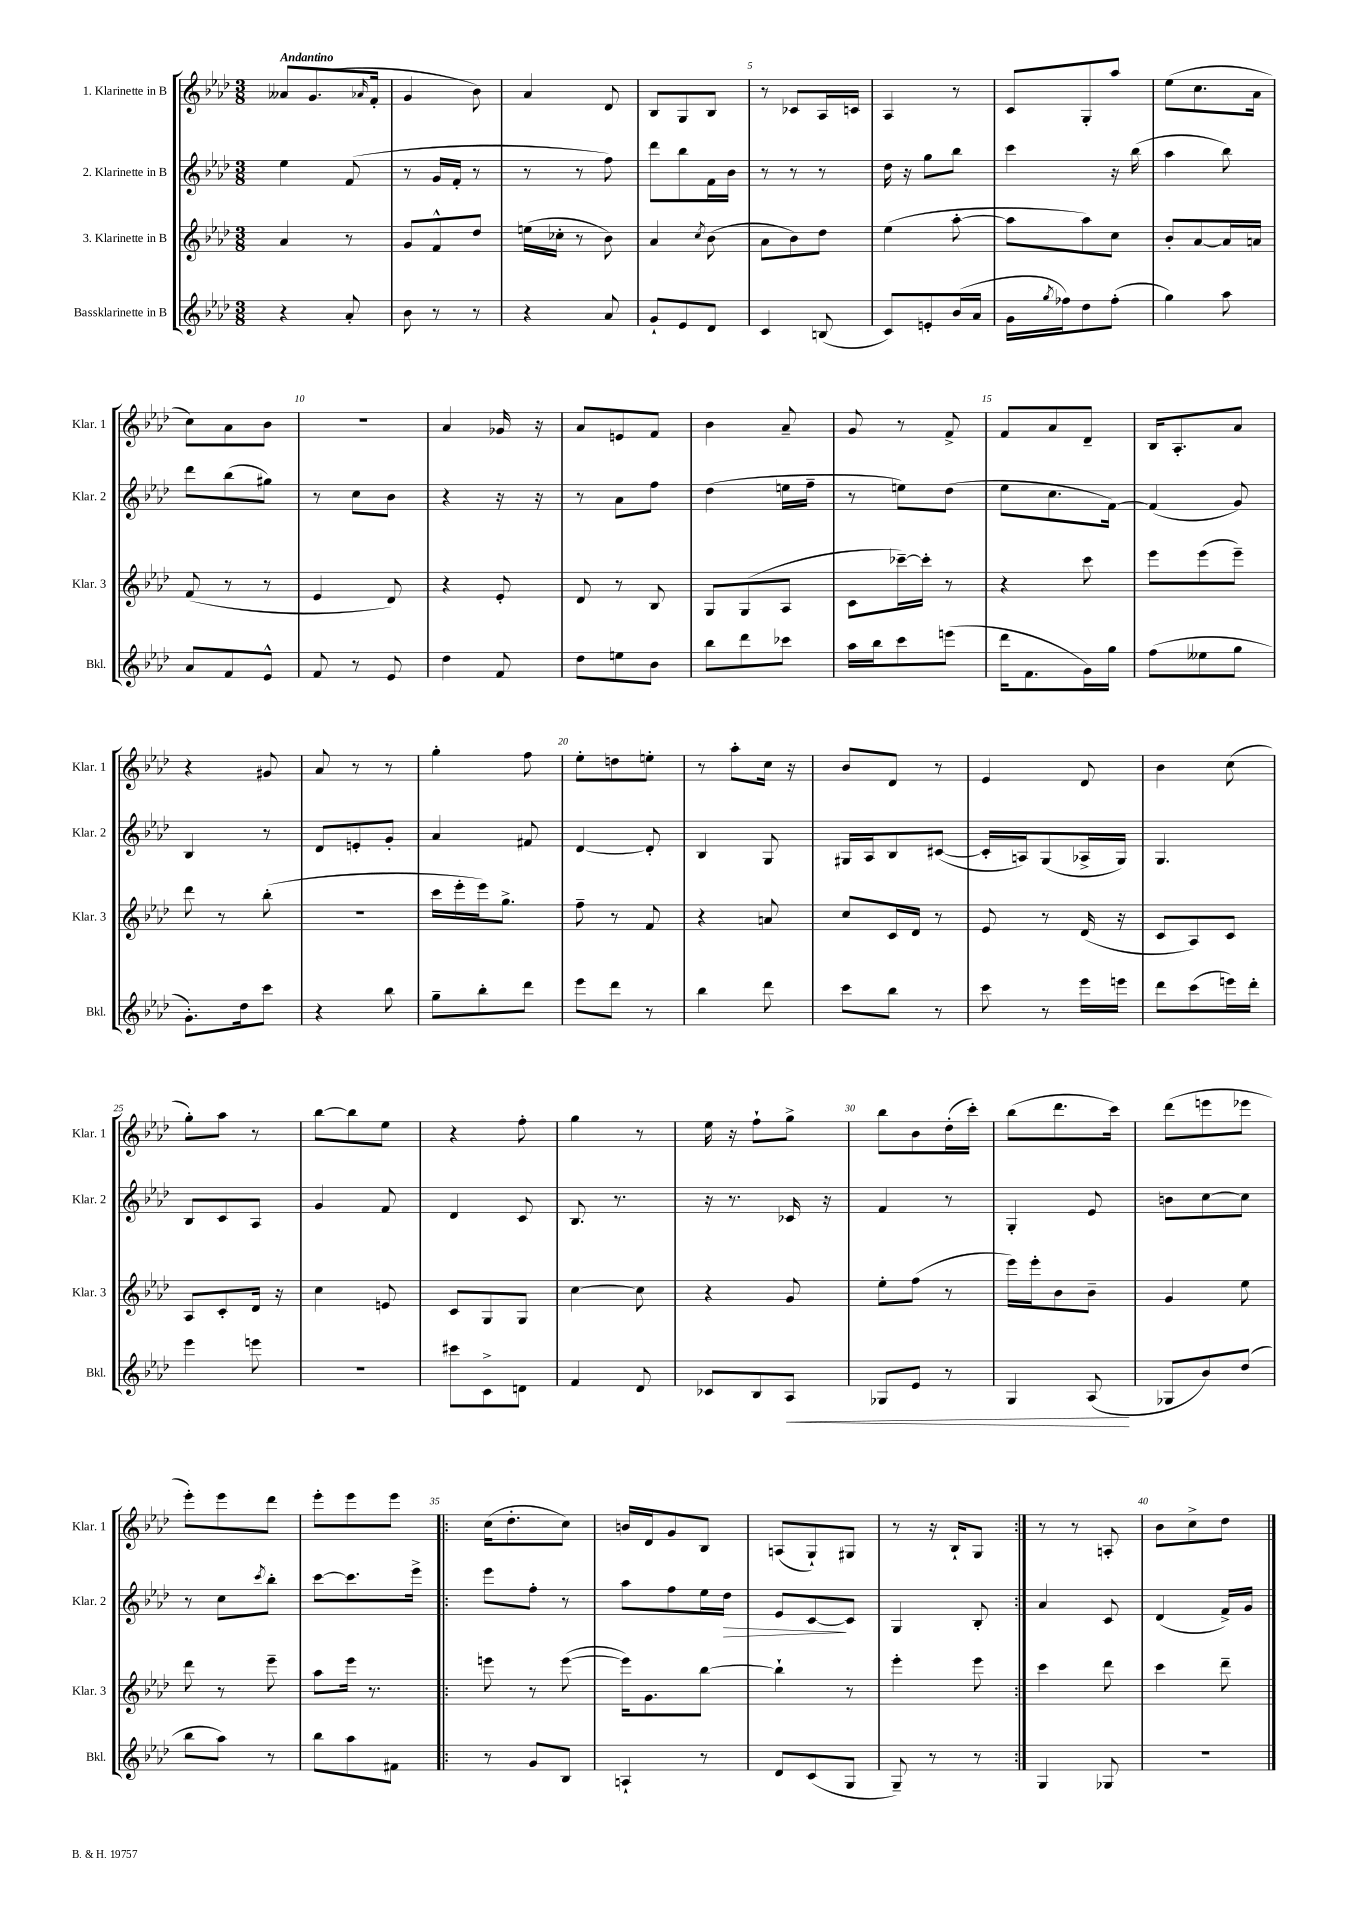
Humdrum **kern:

**kern	**dynam	**kern	**kern	**dynam	**kern
*part4	*part4	*part3	*part2	*part2	*part1
*staff4	*staff4	*staff3	*staff2	*staff2	*staff1
*I"Bassklarinette in B	*	*I"3. Klarinette in B	*I"2. Klarinette in B	*	*I"1. Klarinette in B
*I'Bkl.	*	*I'Klar. 3	*I'Klar. 2	*	*I'Klar. 1
*clefG2	*	*clefG2	*clefG2	*	*clefG2
*k[b-e-a-d-]	*	*k[b-e-a-d-]	*k[b-e-a-d-]	*	*k[b-e-a-d-]
*M3/8	*	*M3/8	*M3/8	*	*M3/8
=1	=1	=1	=1	=1	=1
!	!	!	!	!	!LO:TX:a:B:t=Andantino
4r	.	4a-/	4ee-\	.	8a--X/L
.	.	.	.	.	(8.g/
8a-'/	.	8r	(8f/	.	.
.	.	.	.	.	16qqa-X/
.	.	.	.	.	16f'/Jk
=2	=2	=2	=2	=2	=2
8b-\	.	8g/L	8r	.	4g/
8r	.	8f^^/	16g/LL	.	.
.	.	.	16f'/JJ	.	.
8r	.	8dd-/J	8r	.	8b-\)
=3	=3	=3	=3	=3	=3
4r	.	(16een\LL	8r	.	4a-/
.	.	16cc-X'\JJ	.	.	.
.	.	8r	8r	.	.
8a-/	.	8b-\)	8ff\)	.	8d-/
=4	=4	=4	=4	=4	=4
8g`/L	.	4a-/	8ddd-\L	.	8B-/L
8e-/	.	.	8bb-\	.	8G/
.	.	8qcc/	.	.	.
8d-/J	.	(8b-\	16f\L	.	8B-/J
.	.	.	16b-\JJ	.	.
=5	=5	=5	=5	=5	=5
4c/	.	8a-\L	8r	.	8r
.	.	8b-\)	8r	.	8c-X/L
(8Bn/	.	8dd-\J	8r	.	16A-/L
.	.	.	.	.	16cn/JJ
=6	=6	=6	=6	=6	=6
8c/L)	.	(4ee-\	16dd-\	.	4A-/
.	.	.	16r	.	.
8en'/	.	.	8gg\L	.	.
(16b-/L	.	[8aa-'\	8bb-\J	.	8r
16a-/JJ	.	.	.	.	.
=7	=7	=7	=7	=7	=7
16g\LL	.	8aa-\L]	4ccc\	.	8c/L
8qgg/	.	.	.	.	.
16ff-X\J)	.	.	.	.	.
8dd-\	.	8aa-\)	.	.	8G'/
(8ff-'\J	.	8cc\J	16r	.	8aa-/J
.	.	.	(16bb-\	.	.
=8	=8	=8	=8	=8	=8
4gg\)	.	8b-'/L	4aa-\	.	(8ee-\L
.	.	[8a-/	.	.	8.cc\
8aa-\	.	16a-/L]	8bb-\)	.	.
.	.	16an/JJ	.	.	16a-\Jk
!!LO:LB:g=z
=9	=9	=9	=9	=9	=9
8a-/L	.	(8f/	8ddd-\L	.	8cc\L)
8f/	.	8r	(8bb-\	.	8a-\
8e-^^/J	.	8r	8gg#X\J)	.	8b-\J
=10	=10	=10	=10	=10	=10
8f/	.	4e-/	8r	.	4.r
8r	.	.	8cc\L	.	.
8e-/	.	8d-/)	8b-\J	.	.
=11	=11	=11	=11	=11	=11
4dd-\	.	4r	4r	.	4a-/
8f/	.	8e-'/	16r	.	16g-X/
.	.	.	16r	.	16r
=12	=12	=12	=12	=12	=12
8dd-\L	.	8d-/	8r	.	8a-/L
8een\	.	8r	8a-\L	.	8en/
8b-\J	.	8B-/	8ff\J	.	8f/J
=13	=13	=13	=13	=13	=13
8bb-\L	.	8G/L	(4dd-\	.	4b-\
8ddd-\	.	(8G/	.	.	.
8ccc-X\J	.	8A-/J	16een\LL	.	8a-~/
.	.	.	16ff~\JJ	.	.
=14	=14	=14	=14	=14	=14
16aa-\LL	.	8c\L	8r	.	8g/
16bb-\J	.	.	.	.	.
8ccc\	.	[16ccc-X~\L)	8een\L)	.	8r
.	.	16ccc-'\JJ]	.	.	.
(8eeen\J	.	8r	(8dd-\J	.	8f^/
=15	=15	=15	=15	=15	=15
16ddd-\KL	.	4r	8ee-\L	.	8f/L
8.f\	.	.	.	.	.
.	.	.	8.cc\	.	8a-/
16g\L)	.	8ccc\	.	.	8d-~/J
16gg\JJ	.	.	[16f\Jk)	.	.
=16	=16	=16	=16	=16	=16
(8ff\L	.	8eee-\L	(4f/]	.	16B-/KL
.	.	.	.	.	8.A-'/
8ee--X\	.	(8eee-\	.	.	.
8gg\J	.	8eee-~\J)	8g/)	.	8a-/J
!!LO:LB:g=z
=17	=17	=17	=17	=17	=17
8.g'\L)	.	8ddd-\	4B-/	.	4r
.	.	8r	.	.	.
16dd-\k	.	.	.	.	.
8ccc\J	.	(8bb-'\	8r	.	8g#X/
=18	=18	=18	=18	=18	=18
4r	.	4.r	8d-/L	.	8a-/
.	.	.	8en'/	.	8r
8bb-\	.	.	8g'/J	.	8r
=19	=19	=19	=19	=19	=19
8gg~\L	.	16ccc\LL	4a-/	.	4gg'\
.	.	16eee-'\	.	.	.
8bb-'\	.	16eee-\J)	.	.	.
.	.	8.gg^\J	.	.	.
8ddd-\J	.	.	8f#X/	.	8ff\
=20	=20	=20	=20	=20	=20
8eee-\L	.	8ff~\	[4d-/	.	8ee-'\L
8ddd-\J	.	8r	.	.	8ddn\
8r	.	8f/	8d-'/]	.	8een'\J
=21	=21	=21	=21	=21	=21
4bb-\	.	4r	4B-/	.	8r
.	.	.	.	.	8aa-'\L
8ddd-\	.	8an/	8G/	.	16cc\Jk
.	.	.	.	.	16r
=22	=22	=22	=22	=22	=22
8ccc\L	.	8cc/L	16G#X/LL	.	8b-/L
.	.	.	16A-/J	.	.
8bb-\J	.	16c/L	8B-/	.	8d-/J
.	.	16d-/JJ	.	.	.
8r	.	8r	([8c#X/J	.	8r
=23	=23	=23	=23	=23	=23
8ccc\	.	8e-/	16c#'/LL]	.	4e-/
.	.	.	16An/J)	.	.
8r	.	8r	(8G/	.	.
16eee-\LL	.	(16d-/	16A-X^/L	.	8d-/
16eeen\JJ	.	16r	16G/JJ)	.	.
=24	=24	=24	=24	=24	=24
8ddd-\L	.	8c/L	4.G/	.	4b-\
(8ccc\	.	8A-/)	.	.	.
16eeen\L)	.	8c/J	.	.	(8cc\
16ddd-'\JJ	.	.	.	.	.
!!LO:LB:g=z
=25	=25	=25	=25	=25	=25
4eee-\	.	8A-/L	8B-/L	.	8gg'\L)
.	.	8c'/	8c/	.	8aa-\J
8eeen\	.	16d-/Jk	8A-/J	.	8r
.	.	16r	.	.	.
=26	=26	=26	=26	=26	=26
4.r	.	4cc\	4g/	.	[8bb-\L
.	.	.	.	.	8bb-\]
.	.	8en/	8f/	.	8ee-\J
=27	=27	=27	=27	=27	=27
8ccc#X\L	.	8c/L	4d-/	.	4r
8c^\	.	8G/	.	.	.
8dn\J	.	8G/J	8c/	.	8ff'\
=28	=28	=28	=28	=28	=28
4f/	.	[4cc\	8.B-/	.	4gg\
.	.	.	8.r	.	.
8d-/	.	8cc\]	.	.	8r
=29	=29	=29	=29	=29	=29
8c-X/L	.	4r	16r	.	16ee-\
.	.	.	8.r	.	16r
8B-/	.	.	.	.	8ff`\L
!	!LO:HP:b	!	!	!	!
8A-/J	<	8g/	16c-X/	.	8gg^\J
.	.	.	16r	.	.
=30	=30	=30	=30	=30	=30
8G-X/L	.	8ee-'\L	4f/	.	8bb-\L
8e-/J	.	(8ff\J	.	.	8b-\
8r	.	8r	8r	.	(16dd-'\L
.	.	.	.	.	16ccc'\JJ)
=31	=31	=31	=31	=31	=31
4G/	.	16eee-\LL)	4G'/	.	(8bb-\L
.	.	16eee-'\J	.	.	.
.	.	8b-\	.	.	8.ddd-\
(8A-/	.	8b-~\J	8e-/	.	.
.	.	.	.	.	16ccc\Jk)
.	[	.	.	.	.
=32	=32	=32	=32	=32	=32
8G-X/L	.	4g/	8bn\L	.	(8ddd-\L
8b-/)	.	.	[8cc\	.	8eeen\
(8dd-/J	.	8ee-\	8cc\J]	.	8eee-X\J
!!LO:LB:g=z
=33	=33	=33	=33	=33	=33
8bb-\L	.	8ddd-\	8r	.	8eee-'\L)
8aa-\J)	.	8r	8cc\L	.	8eee-\
.	.	.	8qccc/	.	.
8r	.	8eee-~\	8bb-'\J	.	8ddd-\J
=34	=34	=34	=34	=34	=34
8bb-\L	.	8aa-\L	[8ccc\L	.	8eee-'\L
8aa-\	.	16eee-\Jk	8.ccc\]	.	8eee-\
.	.	8.r	.	.	.
8f#X\J	.	.	.	.	8eee-\J
.	.	.	16eee-^\Jk	.	.
=35!|:	=35!|:	=35!|:	=35!|:	=35!|:	=35!|:
8r	.	8eeen\	8eee-\L	.	(16cc\KL
.	.	.	.	.	8.dd-'\
8g/L	.	8r	8ff'\J	.	.
8B-/J	.	([8eee\	8r	.	8cc\J)
=36	=36	=36	=36	=36	=36
4An`/	.	16eee\KL])	8aa-\L	.	16bn/LL
.	.	8.g\	.	.	16d-/J
.	.	.	8ff\	.	8g/
8r	.	[8bb-\J	16ee-\L	.	8B-/J
!	!	!	!	!LO:HP:b	!
.	.	.	16dd-\JJ	>	.
=37	=37	=37	=37	=37	=37
8d-/L	.	4bb-`\]	8e-/L	.	(8An/L
(8c/	.	.	[8c/	.	8G`/)
8G/J	.	8r	8c/J]	]	8G#X/J
=38	=38	=38	=38	=38	=38
8G~/)	.	4eee-'\	4G/	.	8r
8r	.	.	.	.	16r
.	.	.	.	.	16B-`/KL
8r	.	8eee-\	8B-'/	.	8G/J
=39:|!	=39:|!	=39:|!	=39:|!	=39:|!	=39:|!
4G/	.	4ccc\	4a-/	.	8r
.	.	.	.	.	8r
8G-X/	.	8ddd-\	8c/	.	8An'/
=40	=40	=40	=40	=40	=40
4.r	.	4ccc\	(4d-/	.	8b-\L
.	.	.	.	.	8cc^\
.	.	8ddd-~\	16f^/LL)	.	8dd-\J
.	.	.	16g/JJ	.	.
==	==	==	==	==	==
*-	*-	*-	*-	*-	*-
